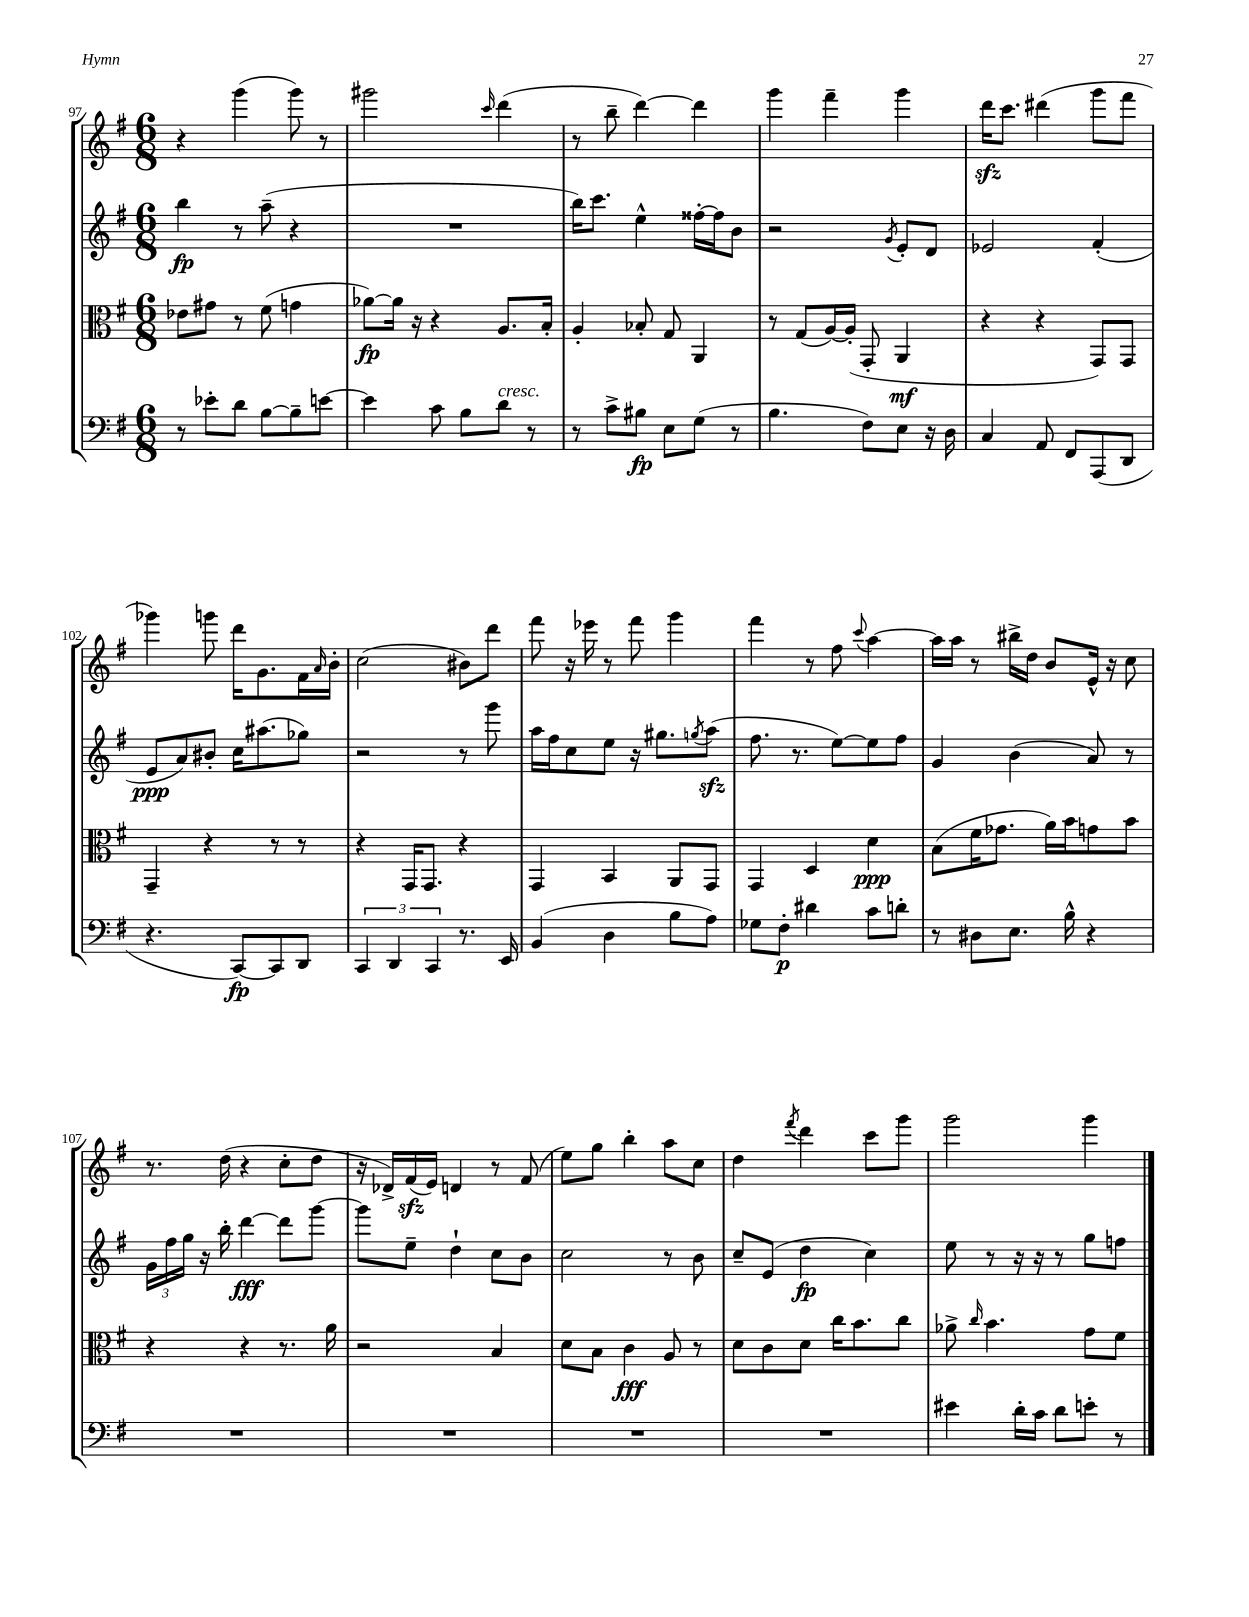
<<
\new StaffGroup <<
\new Staff = "s0" {
    \clef treble \key g \major \numericTimeSignature \time 6/8
    r4 g'''4( g'''8) r8 |
    gis'''2 \grace { c'''16 } d'''4( |
    r8 b''8-- d'''4~) d'''4 |
    g'''4 fis'''4-- g'''4 |
    d'''16\sfz c'''8. dis'''4( g'''8 fis'''8 |
    ges'''4) g'''8 d'''16 g'8. fis'16 \grace { a'16 } b'16-. |
    c''2( bis'8) d'''8 |
    fis'''8 r16 ees'''16 r8 fis'''8 g'''4 |
    fis'''4 r8 fis''8 \appoggiatura { c'''8 } a''4~ |
    a''16 a''16 r8 bis''16-> d''16 b'8 e'16-^ r16 c''8 |
    r8. d''16( r4 c''8-. d''8 |
    r16 des'16->) fis'16\sfz( e'16) d'4 r8 fis'8( |
    e''8) g''8 b''4-. a''8 c''8 |
    d''4 \acciaccatura { fis'''8 } d'''4 c'''8 g'''8 |
    g'''2 g'''4 \bar "|." |
}
\new Staff = "s1" {
    \clef treble \key g \major \numericTimeSignature \time 6/8
    b''4\fp r8 a''8--( r4 |
    R2. |
    b''16) c'''8. e''4-^ fisis''16~-. fisis''16 b'8 |
    r2 \acciaccatura { g'8 } e'8-. d'8 |
    ees'2 fis'4-.( |
    e'8\ppp a'8) bis'8-. c''16 ais''8.( ges''8) |
    r2 r8 g'''8 |
    a''16 fis''16 c''8 e''8 r16 gis''8. \acciaccatura { g''8 } a''8\sfz( |
    fis''8. r8. e''8~) e''8 fis''8 |
    g'4 b'4( a'8) r8 |
    \tuplet 3/2 { g'16 fis''16 g''16 } r16 b''16-. d'''4~\fff d'''8 g'''8~ |
    g'''8 e''8-- d''4-! c''8 b'8 |
    c''2 r8 b'8 |
    c''8-- e'8( d''4\fp c''4) |
    e''8 r8 r16 r16 r8 g''8 f''8 \bar "|." |
}
\new Staff = "s2" {
    \clef alto \key g \major \numericTimeSignature \time 6/8
    ees'8 gis'8 r8 fis'8( g'4 |
    aes'8~\fp) aes'16 r16 r4 a8. b16-. |
    a4-. bes8-. g8 a,4 |
    r8 g8( a16~) a16-.( g,8-. a,4\mf |
    r4 r4 g,8) g,8 |
    g,4-- r4 r8 r8 |
    r4 g,16 g,8. r4 |
    g,4 b,4 a,8 g,8 |
    g,4 d4 d'4\ppp |
    b8( fis'16 ges'8. a'16) b'16 g'8 b'8 |
    r4 r4 r8. a'16 |
    r2 b4 |
    d'8 b8 c'4\fff a8 r8 |
    d'8 c'8 d'8 c''16 b'8. c''8 |
    aes'8-> \grace { c''16 } b'4. g'8 fis'8 \bar "|." |
}
\new Staff = "s3" {
    \clef bass \key g \major \numericTimeSignature \time 6/8
    r8 ees'8-. d'8 b8~ b8-- e'8~ |
    e'4 c'8 b8 d'8^\markup { \italic "cresc." } r8 |
    r8 c'8-> bis8\fp e8 g8( r8 |
    b4. fis8) e8 r16 d16 |
    c4 a,8 fis,8 a,,8( d,8 |
    r4. c,8~\fp) c,8 d,8 |
    \tuplet 3/2 { c,4 d,4 c,4 } r8. e,16 |
    b,4( d4 b8 a8) |
    ges8 fis8-.\p dis'4 c'8 d'8-. |
    r8 dis8 e8. b16-^ r4 |
    R2. |
    R2. |
    R2. |
    R2. |
    eis'4 d'16-. c'16 d'8 e'8-. r8 \bar "|." |
}
>>
>>
\layout { \context { \Score currentBarNumber = #97 } }
